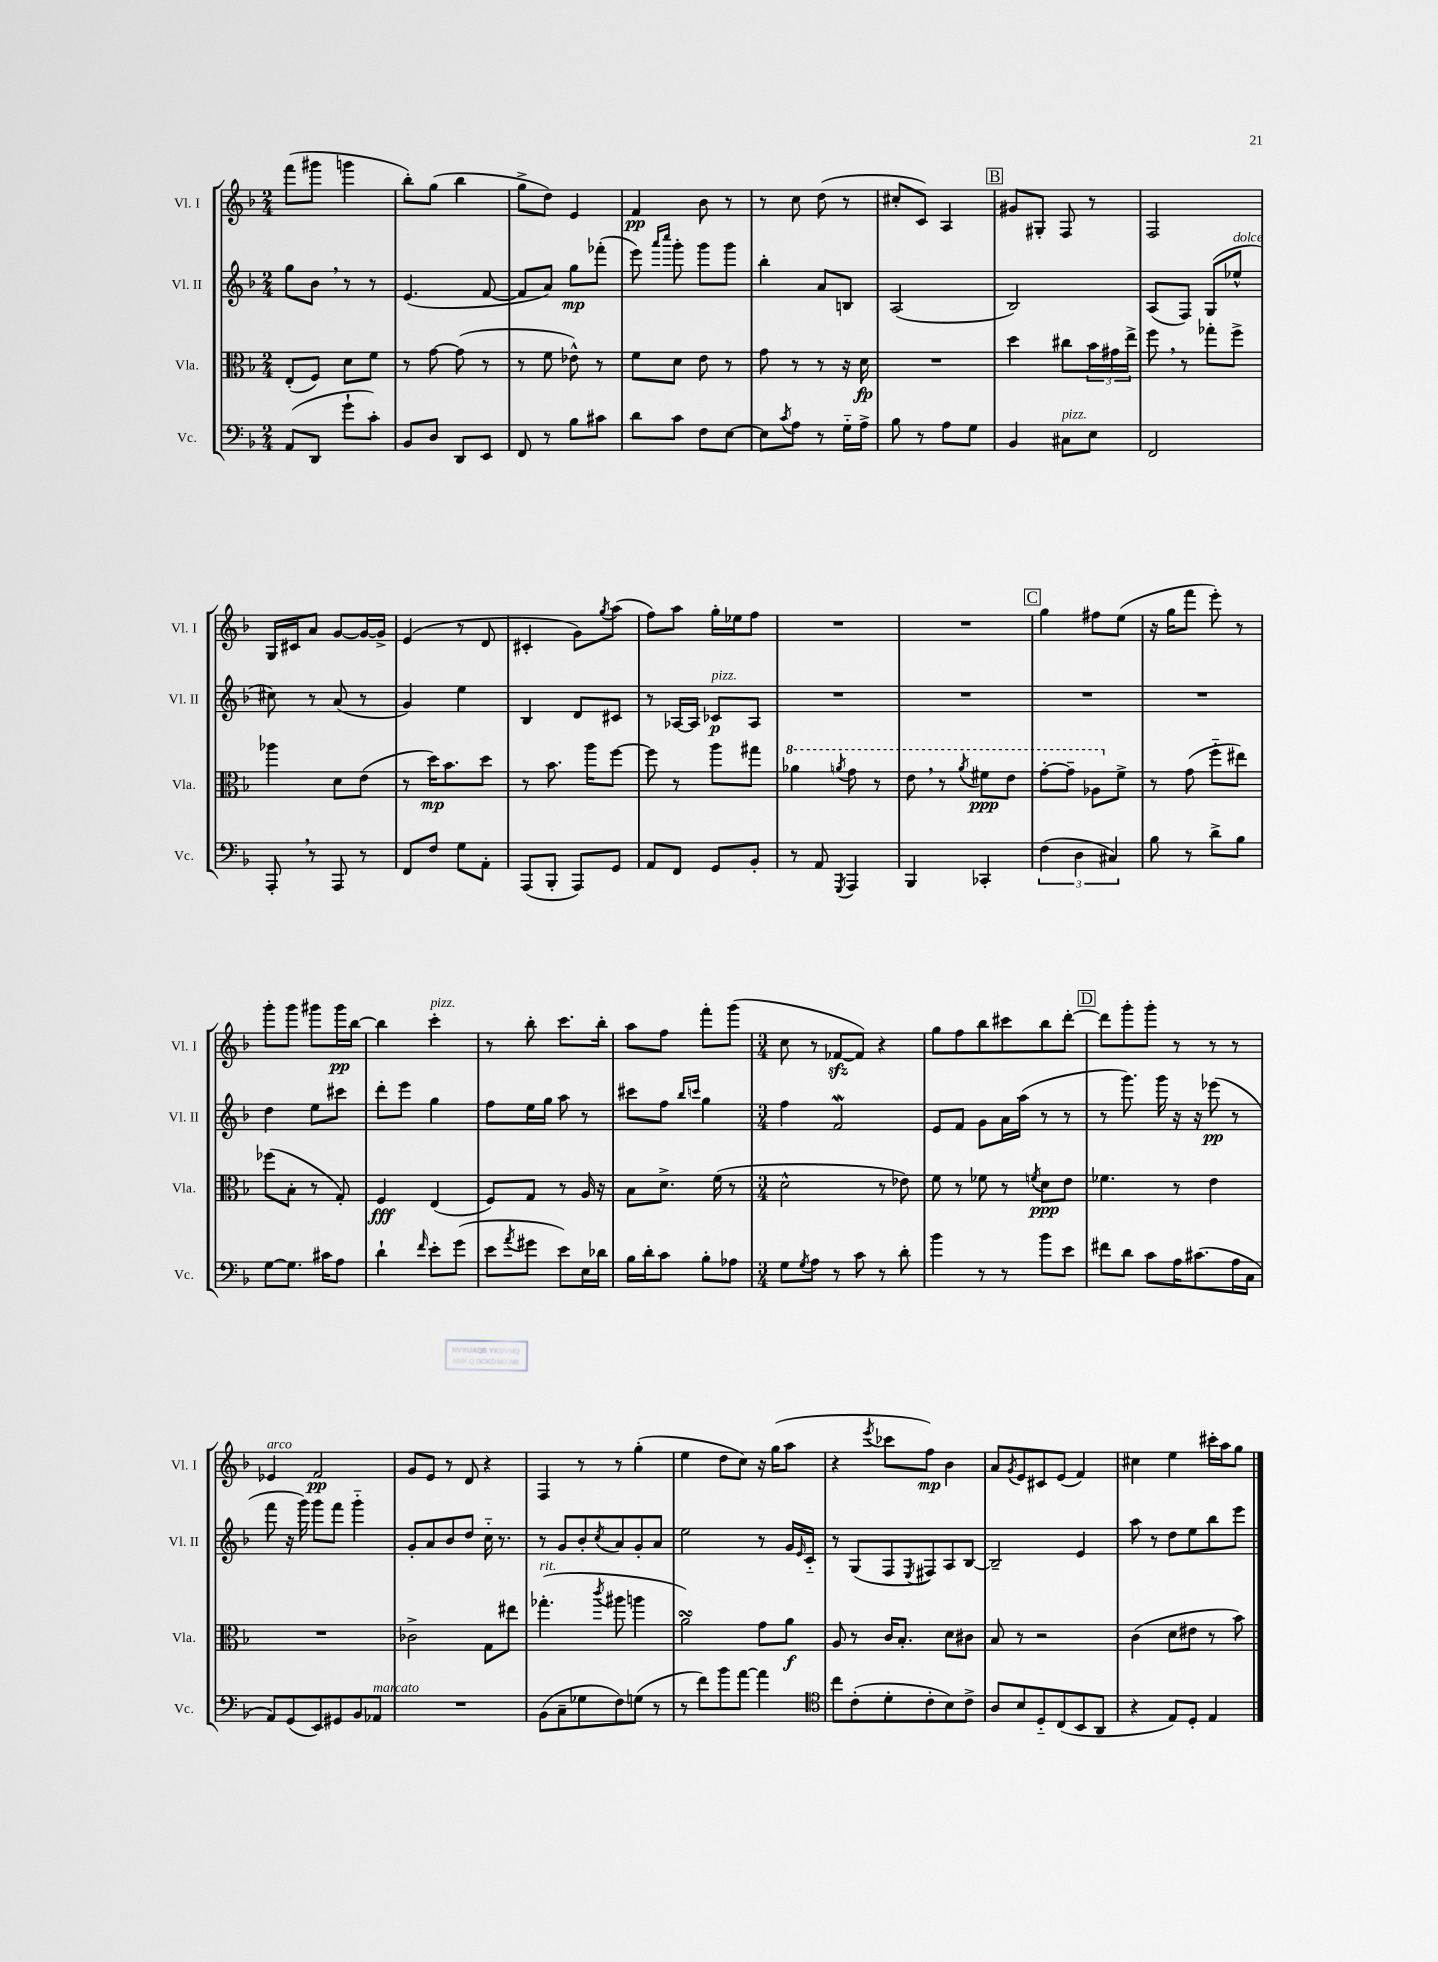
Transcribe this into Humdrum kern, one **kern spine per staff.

**kern	**kern	**dynam	**kern	**dynam	**kern	**dynam
*part4	*part3	*part3	*part2	*part2	*part1	*part1
*staff4	*staff3	*staff3	*staff2	*staff2	*staff1	*staff1
*I"Vc.	*I"Vla.	*	*I"Vl. II	*	*I"Vl. I	*
*I'Vc.	*I'Vla.	*	*I'Vl. II	*	*I'Vl. I	*
*clefF4	*clefC3	*	*clefG2	*	*clefG2	*
*k[b-]	*k[b-]	*	*k[b-]	*	*k[b-]	*
*M2/4	*M2/4	*	*M2/4	*	*M2/4	*
=7	=7	=7	=7	=7	=7	=7
(8AA/L	(8E'/L	.	8gg\L	.	(8fff\L	.
8DD/J	8F/J)	.	8b-,\J	.	8ggg#X\J	.
8g`\L	8d\L	.	8r	.	4gggn\	.
8c'\J)	8f\J	.	8r	.	.	.
=8	=8	=8	=8	=8	=8	=8
8BB-/L	8r	.	(4.e/	.	8bb-'\L)	.
8D/J	[8g\	.	.	.	(8gg\J	.
8DD/L	(8g\]	.	.	.	4bb-\	.
8EE/J	8r	.	[8f/	.	.	.
=9	=9	=9	=9	=9	=9	=9
8FF/	8r	.	8f/L]	.	8gg^\L	.
8r	8f\	.	8a/J)	.	8dd\J)	.
8B-\L	8e-X^^\)	.	8gg\L	mp	4e/	.
8c#X\J	8r	.	(8fff-X'\J	.	.	.
=10	=10	=10	=10	=10	=10	=10
8d\L	8f\L	.	8eee\)	.	4f/	pp
.	.	.	16qqaaa/LL	.	.	.
.	.	.	16qqcccc/JJ	.	.	.
8c\J	8d\J	.	8ggg'\	.	.	.
8F\L	8e\	.	8ggg\L	.	8b-\	.
[8E\J	8r	.	8ggg\J	.	8r	.
=11	=11	=11	=11	=11	=11	=11
8E\L]	8g\	.	4bb-'\	.	8r	.
8qc/	.	.	.	.	.	.
8A\J	8r	.	.	.	8cc\	.
8r	8r	.	8a/L	.	(8dd\	.
16G\LL	16r	.	8Bn/J	.	8r	.
16A^\JJ	16d\	fp	.	.	.	.
=12	=12	=12	=12	=12	=12	=12
8B-\	2r	.	(2A/	.	8cc#X'/L	.
8r	.	.	.	.	8c/J)	.
8A\L	.	.	.	.	4A/	.
8G\J	.	.	.	.	.	.
!!LO:REH:place=s1:t=B
=13	=13	=13	=13	=13	=13	=13
4BB-/	4dd\	.	2B-/)	.	8g#X/L	.
.	.	.	.	.	8G#X'/J	.
!LO:TX:a:i:t=pizz.	!	!	!	!	!	!
8C#X\L	8cc#X\L	.	.	.	8F/	.
8E\J	24b-\L	.	.	.	8r	.
.	24g#X\	.	.	.	.	.
.	24ee^\JJ	.	.	.	.	.
=14	=14	=14	=14	=14	=14	=14
2FF/	8ff,\	.	(8A/L	.	2F/	.
.	8r	.	8F/J)	.	.	.
.	8gg-X'\L	.	(8G/L	.	.	.
!	!	!	!LO:TX:a:i:t=dolce	!	!	!
.	8ff^\J	.	8ee-X^^/J	.	.	.
!!LO:LB:g=z
=15	=15	=15	=15	=15	=15	=15
8AAA',/	4aa-X\	.	8cc#X\)	.	16G/LL	.
.	.	.	.	.	16c#X/J	.
8r	.	.	8r	.	8a/J	.
8AAA/	8d\L	.	(8a/	.	[8g/L	.
8r	(8e\J	.	8r	.	16g/L_	.
.	.	.	.	.	16g^/JJ]	.
=16	=16	=16	=16	=16	=16	=16
8FF/L	8r	.	4g/)	.	(4e/	.
8F/J	16dd\KL)	mp	.	.	.	.
.	8.b-\	.	.	.	.	.
8G\L	.	.	4ee\	.	8r	.
8AA'\J	8dd\J	.	.	.	8d/	.
=17	=17	=17	=17	=17	=17	=17
(8AAA/L	8r	.	4B-/	.	4c#X'/	.
8BBB-'/J	8.b-\	.	.	.	.	.
8AAA/L)	.	.	8d/L	.	8g\L)	.
.	16aa\KL	.	.	.	.	.
.	.	.	.	.	8qgg/	.
8GG/J	[8ff\J	.	8c#X/J	.	(8aa\J	.
=18	=18	=18	=18	=18	=18	=18
8AA/L	8ff\]	.	8r	.	8ff\L)	.
8FF/J	8r	.	[16A-X/LL	.	8aa\J	.
.	.	.	16A-/JJ]	.	.	.
!	!	!	!LO:TX:a:i:t=pizz.	!	!	!
8GG/L	8aa\L	.	8c-X/L	p	16gg'\LL	.
.	.	.	.	.	16ee-X\J	.
8BB-'/J	8gg#X\J	.	8A-/J	.	8ff\J	.
=19	=19	=19	=19	=19	=19	=19
*	*8va	*	*	*	*	*
8r	4aa-X\	.	2r	.	2r	.
8AA/	.	.	.	.	.	.
8qGGG/	8qaan/	.	.	.	.	.
4AAA/	8gg\	.	.	.	.	.
.	8r	.	.	.	.	.
=20	=20	=20	=20	=20	=20	=20
4BBB-/	8ee,\	.	2r	.	2r	.
.	8r	.	.	.	.	.
.	8qaa/	.	.	.	.	.
4CC-X'/	8ff#X\L	ppp	.	.	.	.
.	8ee\J	.	.	.	.	.
!!LO:REH:place=s1:t=C
=21	=21	=21	=21	=21	=21	=21
(6F\	[8gg'\L	.	2r	.	4gg\	.
.	8gg~\J]	.	.	.	.	.
6D\	.	.	.	.	.	.
.	8a-X\L	.	.	.	8ff#X\L	.
6C#X/)	.	.	.	.	.	.
*	*X8va	*	*	*	*	*
.	8f^\J	.	.	.	(8ee\J	.
=22	=22	=22	=22	=22	=22	=22
8B-\	8r	.	2r	.	16r	.
.	.	.	.	.	16gg\KL	.
8r	(8g\	.	.	.	8fff\J	.
8d^\L	8ff\L	.	.	.	8eee'\)	.
8B-\J	8ee#X\J)	.	.	.	8r	.
!!LO:LB:g=z
=23	=23	=23	=23	=23	=23	=23
[8G\L	(8ff-X\L	.	4dd\	.	8ggg'\L	.
8.G\J]	8B-'\J	.	.	.	8ggg\J	.
.	8r	.	8ee\L	.	8ggg#X\L	.
16c#X\KL	.	.	.	.	.	.
8A\J	8G'/)	.	8ccc#X\J	.	16ggg#\L	pp
.	.	.	.	.	[16bb-\JJ	.
=24	=24	=24	=24	=24	=24	=24
4d`\	4F/	fff	8ddd'\L	.	4bb-\]	.
.	.	.	8eee\J	.	.	.
16qqf/	.	.	.	.	.	.
!	!	!	!	!	!LO:TX:a:i:t=pizz.	!
8e'\L	(4E/	.	4gg\	.	4ccc'\	.
(8g\J	.	.	.	.	.	.
=25	=25	=25	=25	=25	=25	=25
8e\L	8F/L)	.	8ff\L	.	8r	.
8qa/	.	.	.	.	.	.
8g#X\J	8G/J	.	16ee\L	.	8bb-'\	.
.	.	.	16gg\JJ	.	.	.
8e\L)	8r	.	8aa\	.	8.ccc\L	.
16E\L	16A/	.	8r	.	.	.
16d-X\JJ	16r	.	.	.	16bb-'\Jk	.
=26	=26	=26	=26	=26	=26	=26
16B-\LL	8B-\L	.	8ccc#X\L	.	8aa\L	.
16d'\J	.	.	.	.	.	.
8c\J	8.d^\J	.	8ff\J	.	8ff\J	.
.	.	.	16qqbb-/LL	.	.	.
.	.	.	16qqcccn/JJ	.	.	.
8B-'\L	.	.	4gg\	.	8fff'\L	.
.	(16f\	.	.	.	.	.
8A-X\J	8r	.	.	.	(8ggg\J	.
=27	=27	=27	=27	=27	=27	=27
*M3/4	*M3/4	*	*M3/4	*	*M3/4	*
8G\L	2d^^\	.	4ff\	.	8cc\	.
8qG/	.	.	.	.	.	.
8A\J	.	.	.	.	8r	.
8r	.	.	2fw/	.	[8f-Xzz/L	.
8c\	.	.	.	.	8f-/J])	.
8r	8r	.	.	.	4r	.
8d'\	8e-X\)	.	.	.	.	.
=28	=28	=28	=28	=28	=28	=28
4b-\	8f\	.	8e/L	.	8gg\L	.
.	8r	.	8f/J	.	8ff\	.
8r	8f-X\	.	8g\L	.	8bb-\	.
8r	8r	.	16a\L	.	8ccc#X\	.
.	.	.	(16aa\JJ	.	.	.
.	8qfn/	.	.	.	.	.
8b-\L	8d\L	ppp	8r	.	8bb-\	.
8e\J	8e\J	.	8r	.	[8ddd'\J	.
!!LO:REH:place=s1:t=D
=29	=29	=29	=29	=29	=29	=29
8f#X\L	4.f-X\	.	8r	.	8ddd\L]	.
8d\J	.	.	8.ggg\)	.	8ggg'\	.
8c\L	.	.	.	.	8ggg'\J	.
.	.	.	16ggg\	.	.	.
16A\K	8r	.	16r	.	8r	.
(8.c#X\	.	.	16r	.	.	.
.	4e\	.	(8eee-X\	pp	8r	.
16A\L	.	.	8r	.	8r	.
16C\JJ	.	.	.	.	.	.
!!LO:LB:g=z
=30	=30	=30	=30	=30	=30	=30
!	!	!	!	!	!LO:TX:a:i:t=arco	!
8AA/L)	2.r	.	8fff\	.	4e-X/	.
(8GG/	.	.	16r	.	.	.
.	.	.	16ggg\)	.	.	.
8EE/)	.	.	8ggg\L	.	2f/	pp
8GG#X/	.	.	8fff\J	.	.	.
8BB-/	.	.	4ggg\	.	.	.
!LO:TX:a:i:t=marcato	!	!	!	!	!	!
8AA-X/J	.	.	.	.	.	.
=31	=31	=31	=31	=31	=31	=31
2.r	2c-X^\	.	8g'/L	.	8g/L	.
.	.	.	8a/	.	8e/J	.
.	.	.	8b-/	.	8r	.
.	.	.	8dd/J	.	8d/	.
.	8G\L	.	16cc\	.	4r	.
.	.	.	8.r	.	.	.
.	8ee#X\J	.	.	.	.	.
=32	=32	=32	=32	=32	=32	=32
!	!LO:TX:a:i:t=rit.	!	!	!	!	!
(8BB-\L	(4.gg-X'\	.	8r	.	4F/	.
8C~\	.	.	8g/L	.	.	.
8G-X\	.	.	8b-'/	.	8r	.
.	8qccc/	.	8qcc/	.	.	.
8F\)	8aa#X\	.	8a/	.	8r	.
(8Gn\J	4aan\	.	8g'/	.	(4gg'\	.
8r	.	.	8a/J	.	.	.
=33	=33	=33	=33	=33	=33	=33
8r	2asSsS\)	.	2ee\	.	4ee\	.
8f\L)	.	.	.	.	.	.
8b-\	.	.	.	.	8dd\L	.
[8a\J	.	.	.	.	8cc\J)	.
4a\]	8g\L	.	8r	.	16r	.
.	.	.	.	.	(16gg\KL	.
.	8a\J	f	16g/LL	.	8aa\J	.
.	.	.	16qqe/	.	.	.
.	.	.	16c/JJ	.	.	.
=34	=34	=34	=34	=34	=34	=34
*clefC4	*	*	*	*	*	*
8cc\L	8A/	.	8r	.	4r	.
(8c'\	8r	.	(8G/L	.	.	.
.	.	.	.	.	8qeee/	.
8d'\	16c/KL	.	8F/	.	8ccc-X\L	.
.	8.B-'/J	.	.	.	.	.
.	.	.	8qE/	.	.	.
8c'\	.	.	8F#X/)	.	8ff\J)	mp
8B-\)	8d\L	.	8A/	.	4b-\	.
8c^\J	8c#X\J	.	[8B-/J	.	.	.
=35	=35	=35	=35	=35	=35	=35
8A/L	8B-/	.	2B-~/]	.	8a/L	.
.	.	.	.	.	8qg/	.
8B-/	8r	.	.	.	8e/	.
8D/	2r	.	.	.	8c#X/	.
(8C/	.	.	.	.	(8e/J	.
8BB-/	.	.	4e/	.	4f/)	.
8AA/J	.	.	.	.	.	.
=36	=36	=36	=36	=36	=36	=36
4r	(4c\	.	8aa\	.	4cc#X\	.
.	.	.	8r	.	.	.
8E/L)	8d\L	.	8dd\L	.	4ee\	.
8D'/J	8e#X\J	.	8ee\	.	.	.
4E/	8r	.	8bb-\	.	16ccc#X'\LL	.
.	.	.	.	.	16aa\J	.
.	8b-\)	.	8eee\J	.	8gg\J	.
==	==	==	==	==	==	==
*-	*-	*-	*-	*-	*-	*-
